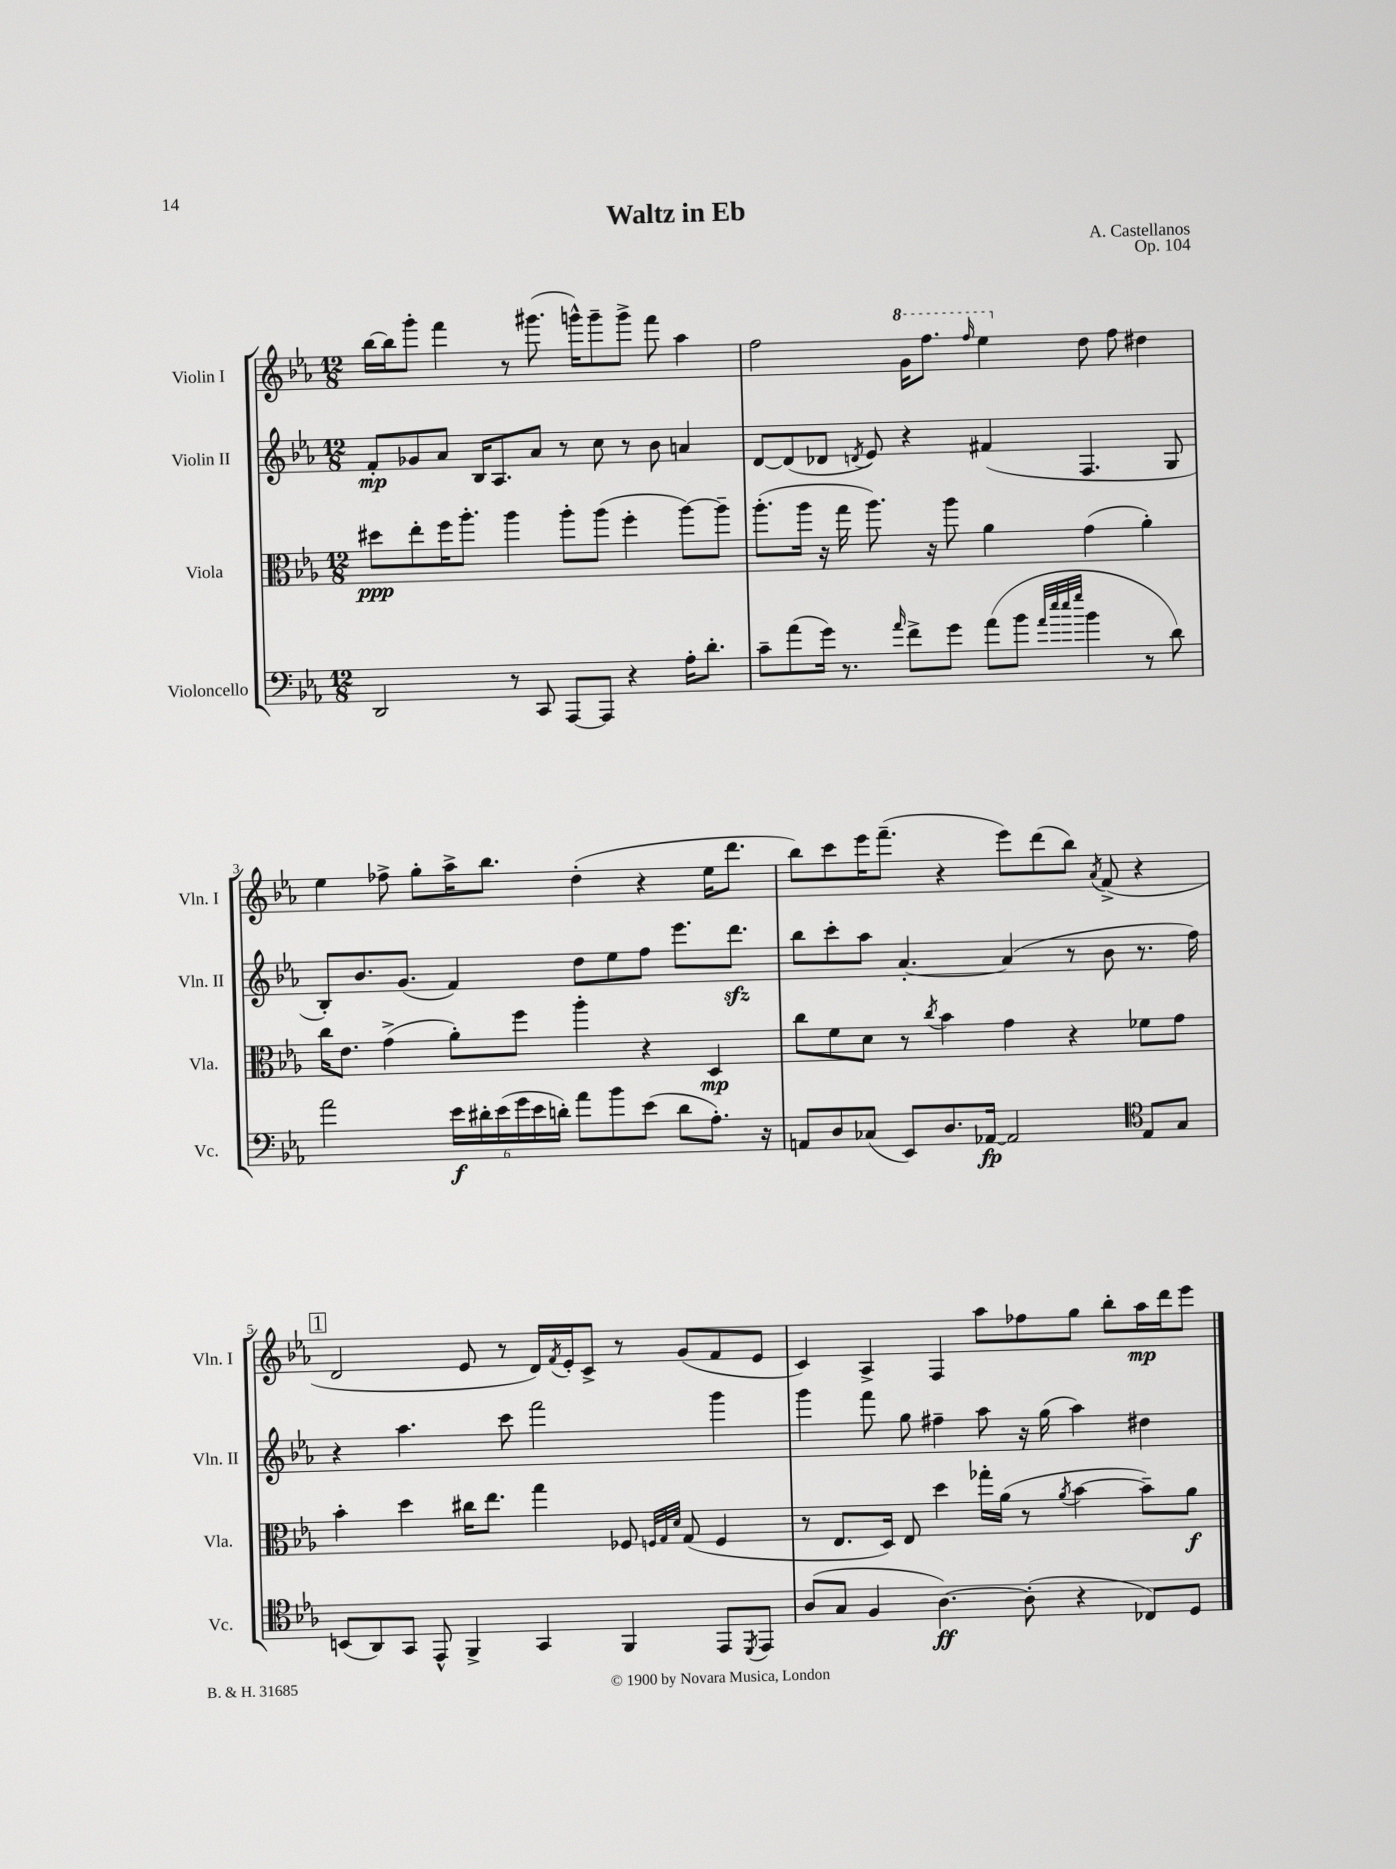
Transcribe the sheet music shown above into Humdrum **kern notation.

**kern	**dynam	**kern	**dynam	**kern	**dynam	**kern	**dynam
*part4	*part4	*part3	*part3	*part2	*part2	*part1	*part1
*staff4	*staff4	*staff3	*staff3	*staff2	*staff2	*staff1	*staff1
*I"Violoncello	*	*I"Viola	*	*I"Violin II	*	*I"Violin I	*
*I'Vc.	*	*I'Vla.	*	*I'Vln. II	*	*I'Vln. I	*
*clefF4	*	*clefC3	*	*clefG2	*	*clefG2	*
*k[b-e-a-]	*	*k[b-e-a-]	*	*k[b-e-a-]	*	*k[b-e-a-]	*
*M12/8	*	*M12/8	*	*M12/8	*	*M12/8	*
=1	=1	=1	=1	=1	=1	=1	=1
2DD/	.	8dd#X\L	ppp	8f'/L	mp	[16bb-\LL	.
.	.	.	.	.	.	16bb-\J]	.
.	.	8ee-'\	.	8g-X/	.	8ggg'\J	.
.	.	16ff\K	.	8a-/J	.	4fff\	.
.	.	8.aa-'\J	.	.	.	.	.
.	.	.	.	16B-/KL	.	.	.
.	.	.	.	8.A-/	.	.	.
8r	.	4aa-\	.	.	.	8r	.
8CC/	.	.	.	8a-/J	.	(8.ggg#X\	.
[8AAA-/L	.	8aa-'\L	.	8r	.	.	.
.	.	.	.	.	.	16gggn^^\KL)	.
8AAA-/J]	.	(8aa-\J	.	8cc\	.	8ggg~\	.
4r	.	4ff'\	.	8r	.	8ggg^\J	.
.	.	.	.	8b-\	.	8fff\	.
16A-'\KL	.	[8aa-\L)	.	4an/	.	4aa-\	.
8.d'\J	.	.	.	.	.	.	.
.	.	8aa-~\J]	.	.	.	.	.
=2	=2	=2	=2	=2	=2	=2	=2
8c~\L	.	(8.aa-'\L	.	[8d/L	.	2ff\	.
(8a-\	.	.	.	(8d/]	.	.	.
.	.	16aa-\Jk	.	.	.	.	.
16g\Jk)	.	16r	.	8d-X/J	.	.	.
8.r	.	16gg\	.	.	.	.	.
.	.	.	.	8qdn/	.	.	.
.	.	8.aa-\)	.	8e-/)	.	.	.
16qqa-/	.	.	.	.	.	.	.
*	*	*	*	*	*	*8va	*
8f^\L	.	.	.	4r	.	16gg\KL	.
.	.	16r	.	.	.	8.fff\J	.
8g\J	.	8aa-\	.	.	.	.	.
.	.	.	.	.	.	16qqfff/	.
(8a-\L	.	4a-\	.	(4f#X/	.	4eee-\	.
8b-\J	.	.	.	.	.	.	.
32qqa-/LLL	.	.	.	.	.	.	.
32qqee-/	.	.	.	.	.	.	.
32qqee-/	.	.	.	.	.	.	.
32qqgg/JJJ	.	.	.	.	.	.	.
*	*	*	*	*	*	*X8va	*
4b-\	.	(4g\	.	4.F/	.	8dd\	.
.	.	.	.	.	.	8ff\	.
8r	.	4a-'\)	.	.	.	4dd#X\	.
8d\)	.	.	.	8G/	.	.	.
!!LO:LB:g=z
=3	=3	=3	=3	=3	=3	=3	=3
2a-\	.	16cc\KL	.	8B-'/L)	.	4ee-\	.
.	.	8.e-\J	.	.	.	.	.
.	.	.	.	8.b-/	.	.	.
.	.	(4g^\	.	.	.	8ff-X^\	.
.	.	.	.	(8.g/J	.	.	.
.	.	.	.	.	.	8gg'\L	.
24e-\LL	f	8a-'\L)	.	4f/)	.	16aa-^\K	.
24d#X'\	.	.	.	.	.	.	.
.	.	.	.	.	.	8.bb-\J	.
(24e-\	.	.	.	.	.	.	.
24g\	.	8ff\J	.	.	.	.	.
24e-\	.	.	.	.	.	.	.
24dn'\JJ)	.	.	.	.	.	.	.
8a-\L	.	4aa-'\	.	8dd\L	.	(4dd'\	.
8b-\	.	.	.	8ee-\	.	.	.
(8e-\J	.	4r	.	8ff\J	.	4r	.
8d\L	.	.	.	8.eee-\L	.	.	.
8.A-'\J)	.	4D/	mp	.	.	16ee-\KL	.
.	.	.	.	8.dddzz\J	.	8.ddd\J	.
16r	.	.	.	.	.	.	.
=4	=4	=4	=4	=4	=4	=4	=4
8AAn/L	.	8cc\L	.	8bb-\L	.	8bb-\L)	.
8D/	.	8f\	.	8ccc'\	.	8ccc\	.
(8C-X/J	.	8d\J	.	8aa-\J	.	16eee-\K	.
.	.	.	.	.	.	(8.fff~\J	.
8EE-/L)	.	8r	.	[4.a-'/	.	.	.
.	.	8qcc/	.	.	.	.	.
8.D/	.	4b-\	.	.	.	4r	.
[16AA-X/Jk	fp	.	.	.	.	.	.
2AA-/]	.	4g\	.	(4a-/]	.	8eee-\L)	.
.	.	.	.	.	.	(8ddd\	.
.	.	4r	.	8r	.	8bb-\J)	.
.	.	.	.	.	.	8qa-/	.
.	.	.	.	8b-\	.	(8f^/	.
*clefC4	*	*	*	*	*	*	*
8E-/L	.	8f-X\L	.	8.r	.	4r	.
8G/J	.	8g\J	.	.	.	.	.
.	.	.	.	16ff\)	.	.	.
!!LO:LB:g=z
!!LO:REH:place=s1:t=1
=5	=5	=5	=5	=5	=5	=5	=5
(8BBn/L	.	4b-'\	.	4r	.	2d/	.
8AA-/)	.	.	.	.	.	.	.
8GG/J	.	4dd\	.	4.aa-\	.	.	.
8EE-^^/	.	.	.	.	.	.	.
4FF^/	.	16cc#X\KL	.	.	.	8e-/	.
.	.	8.ee-\J	.	.	.	.	.
.	.	.	.	8ccc\	.	8r	.
4GG/	.	4gg\	.	2fff\	.	16d/LL)	.
.	.	.	.	.	.	8qf/	.
.	.	.	.	.	.	16e-'/J	.
.	.	.	.	.	.	8c^/J	.
4FF/	.	8F-X/	.	.	.	8r	.
.	.	32qqFn/LLL	.	.	.	.	.
.	.	32qqG/	.	.	.	.	.
.	.	32qqd/JJJ	.	.	.	.	.
.	.	(8G/	.	.	.	(8g/L	.
8EE-/L	.	4F/	.	4ggg\	.	8f/	.
8qDD/	.	.	.	.	.	.	.
8EE-/J	.	.	.	.	.	8e-/J	.
=6	=6	=6	=6	=6	=6	=6	=6
(8A-/L	.	8r	.	4ggg\	.	4c/)	.
8G/J	.	8.E-/L	.	.	.	.	.
4F/	.	.	.	8fff\	.	4A-^/	.
.	.	16D/Jk)	.	.	.	.	.
.	.	8E-/	.	8gg\	.	.	.
[4.A-\)	ff	4dd\	.	4ff#X~\	.	4F/	.
.	.	16gg-X'\LL	.	8aa-\	.	8aa-\L	.
.	.	(16a-\JJ	.	.	.	.	.
(8A-'\]	.	8r	.	16r	.	8ff-X\	.
.	.	.	.	(16gg\	.	.	.
.	.	8qa-/	.	.	.	.	.
4r	.	[4b-\	.	4aa-\)	.	8gg\J	.
.	.	.	.	.	.	8bb-'\L	.
8C-X/L)	.	8b-~\L])	.	4dd#X\	.	16aa-\L	mp
.	.	.	.	.	.	16ddd\J	.
8D/J	.	8a-\J	f	.	.	8eee-\J	.
==	==	==	==	==	==	==	==
*-	*-	*-	*-	*-	*-	*-	*-
